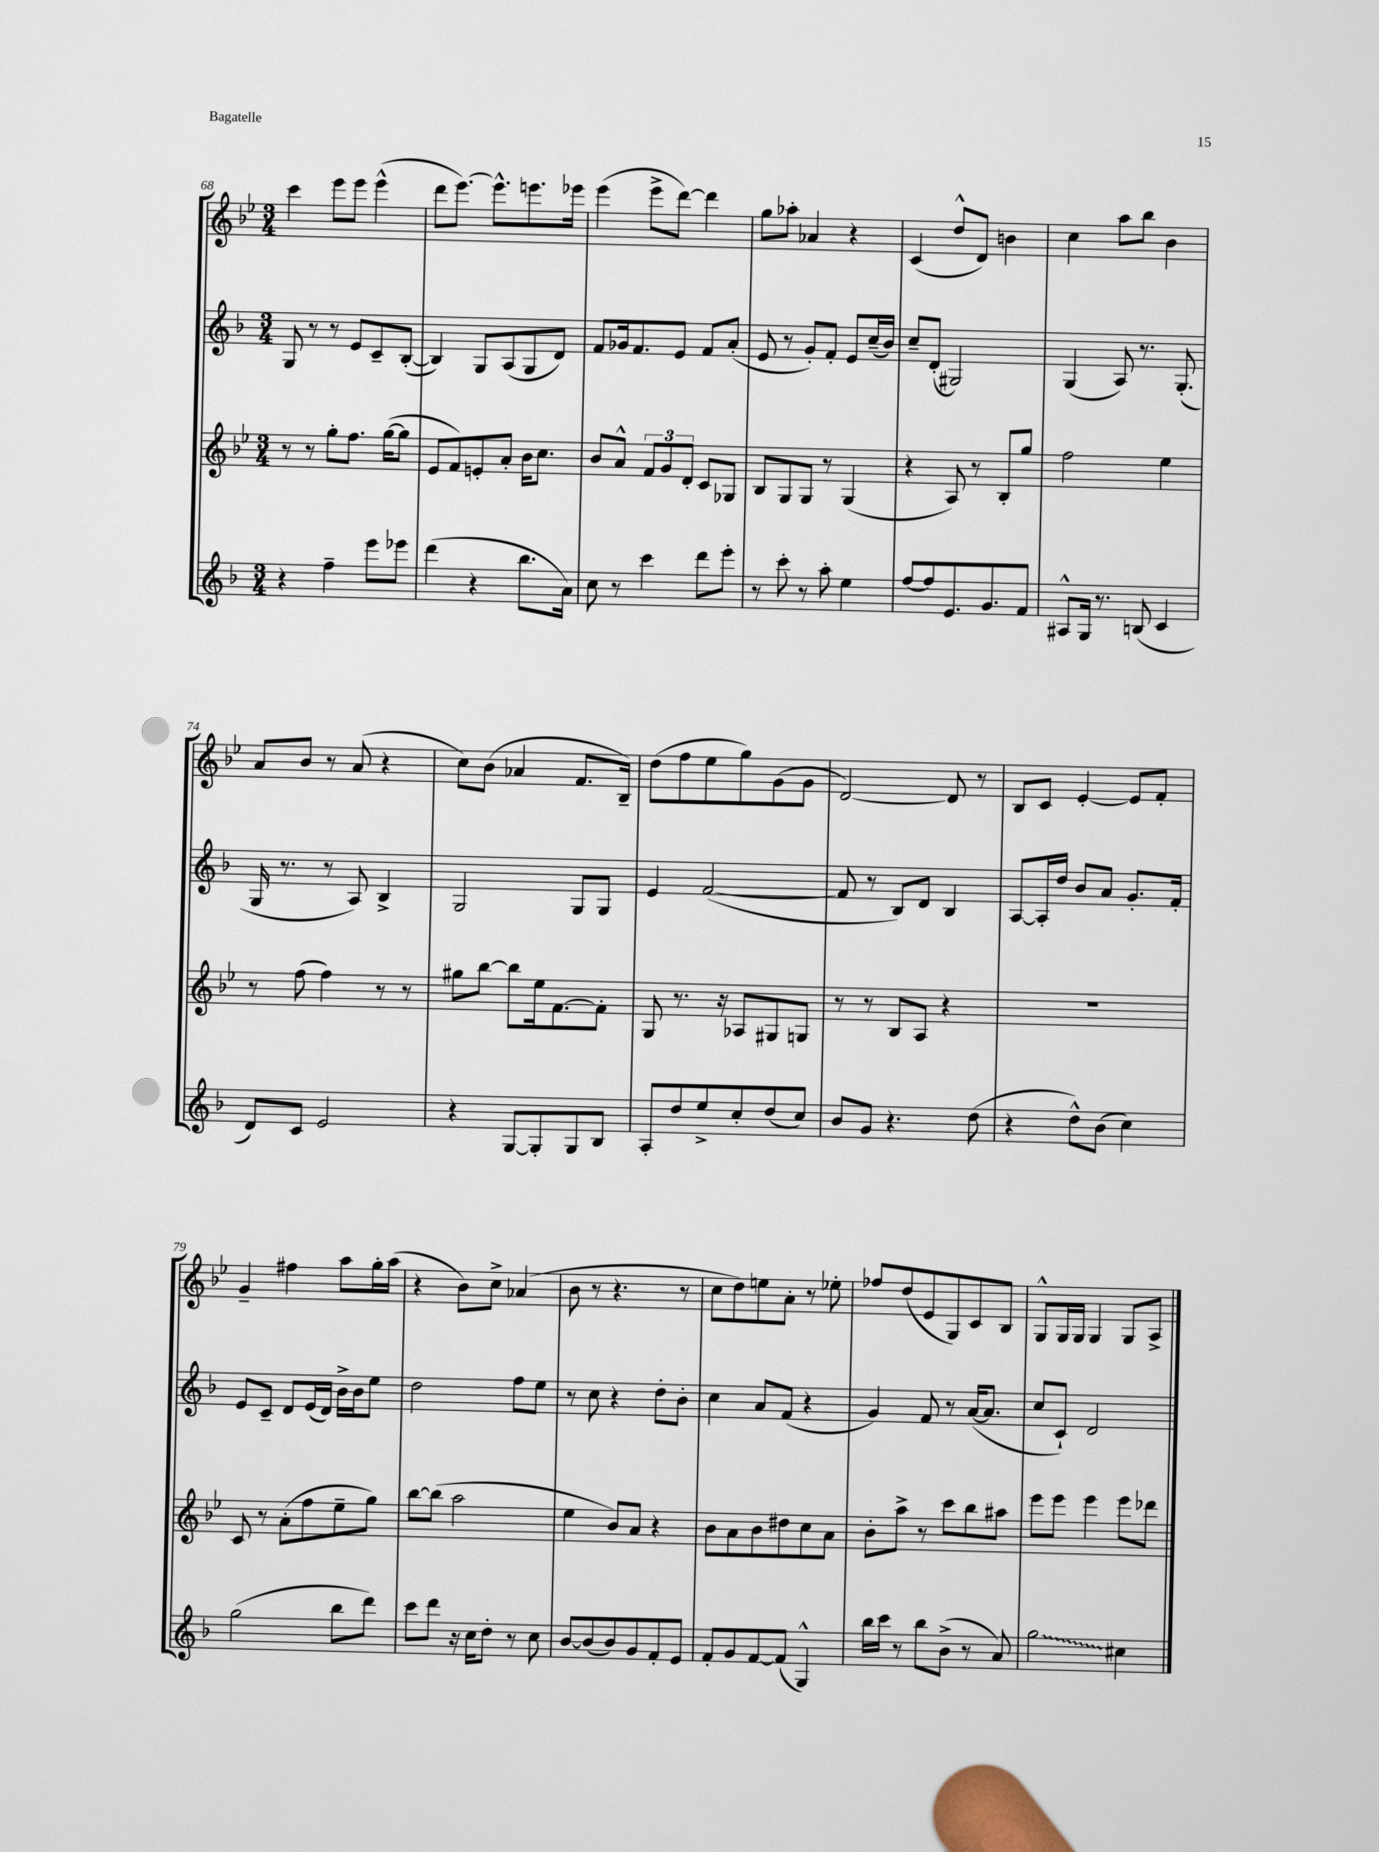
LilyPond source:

<<
\new StaffGroup <<
\new Staff = "s0" {
    \clef treble \key bes \major \numericTimeSignature \time 3/4
    c'''4 ees'''8 ees'''8 ees'''4-^( |
    d'''8 ees'''8.~) ees'''8.-^ e'''8. ees'''16 |
    ees'''4( ees'''8-> d'''8~) d'''4 |
    g''8 aes''8-. aes'4 r4 |
    c'4( d''8-^ d'8) b'4 |
    c''4 a''8 bes''8 bes'4 |
    a'8 bes'8 r8 a'8( r4 |
    c''8) bes'8( aes'4 f'8. bes16--) |
    d''8( f''8 ees''8 g''8) g'8( g'8 |
    d'2~) d'8 r8 |
    bes8 c'8 ees'4~-. ees'8 f'8-. |
    g'4-- fis''4 a''8 g''16-. a''16( |
    r4 bes'8) c''8-> aes'4( |
    bes'8 r8 r4. r8 |
    c''8 d''8) e''8 a'8-. r8 ees''8-. |
    fes''8 d''8( ees'8 g8) c'8 bes8 |
    g8-^ g16 g16 g4 g8 a8-> \bar "|." |
}
\new Staff = "s1" {
    \clef treble \key f \major \numericTimeSignature \time 3/4
    g8 r8 r8 e'8 c'8-- bes8~-.( |
    bes4) g8 a8( g8 d'8) |
    f'8 ges'16 f'8. e'8 f'8 a'8-.( |
    e'8 r8 g'8-.) f'8-. e'8 c''16--( bes'16) |
    c''8-- d'8-.( gis2) |
    g4( a8) r8. g8.-.( |
    g16 r8. r8 a8) bes4-> |
    g2 g8 g8 |
    e'4 f'2~( |
    f'8 r8 bes8) d'8 bes4 |
    a8~ a16-. d''16 bes'8 a'8 g'8.-. f'16-. |
    e'8 c'8-- d'8 e'16( d'16) bes'16-> bes'16 e''8 |
    d''2 f''8 e''8 |
    r8 c''8 r4 d''8-. bes'8-. |
    c''4 a'8 f'8( r4 |
    g'4) f'8 r8 a'16~( a'8. |
    c''8 c'8-!) d'2 \bar "|." |
}
\new Staff = "s2" {
    \clef treble \key bes \major \numericTimeSignature \time 3/4
    r8 r8 g''8-. f''8. g''16~( g''8 |
    ees'8 f'8) e'8-. a'8-. bes'16 c''8. |
    bes'8 a'8-^ \tuplet 3/2 { f'8 g'8 d'8-. } c'8 ges8 |
    bes8 g8 g8 r8 g4( |
    r4 a8) r8 bes8-. g''8 |
    f''2 ees''4 |
    r8 f''8( f''4) r8 r8 |
    gis''8 bes''8~ bes''8 ees''16 f'8.~ f'8-. |
    g8 r8. r16 aes8 gis8 g8 |
    r8 r8 bes8 a8 r4 |
    R2. |
    c'8 r8 a'8-.( f''8 ees''8-- g''8) |
    bes''8~ bes''8( a''2 |
    ees''4 bes'8) a'8 r4 |
    bes'8 a'8 bes'8 dis''8 c''8 a'8 |
    bes'8-. a''8-> r8 c'''8 bes''8 ais''8 |
    ees'''8 ees'''8 ees'''4 ees'''8 des'''8 \bar "|." |
}
\new Staff = "s3" {
    \clef treble \key f \major \numericTimeSignature \time 3/4
    r4 f''4-- e'''8 ees'''8 |
    d'''4( r4 bes''8. a'16) |
    c''8 r8 c'''4 d'''8 e'''8-. |
    r8 c'''8-. r8 a''8-. e''4 |
    f''8~ f''8 e'8. g'8. f'8 |
    ais8-^ g16 r8. b8( c'4 |
    d'8) c'8 e'2 |
    r4 g8~ g8-. g8 bes8 |
    a8-. d''8 e''8-> c''8-. d''8( c''8) |
    bes'8 g'8 r4. d''8( |
    r4 d''8-^) bes'8( c''4) |
    g''2( bes''8 d'''8) |
    c'''8 d'''8 r16 c''16 d''8-. r8 c''8 |
    bes'8~ bes'8( bes'8) g'8 f'8-. e'8 |
    f'8-. g'8 f'8~ f'8( g4-^) |
    bes''16 c'''16 r8 bes''8 bes'8->( r8 a'8) |
    \once \override Glissando.style = #'zigzag g''2\glissando cis''4 \bar "|." |
}
>>
>>
\layout { \context { \Score currentBarNumber = #68 } }
